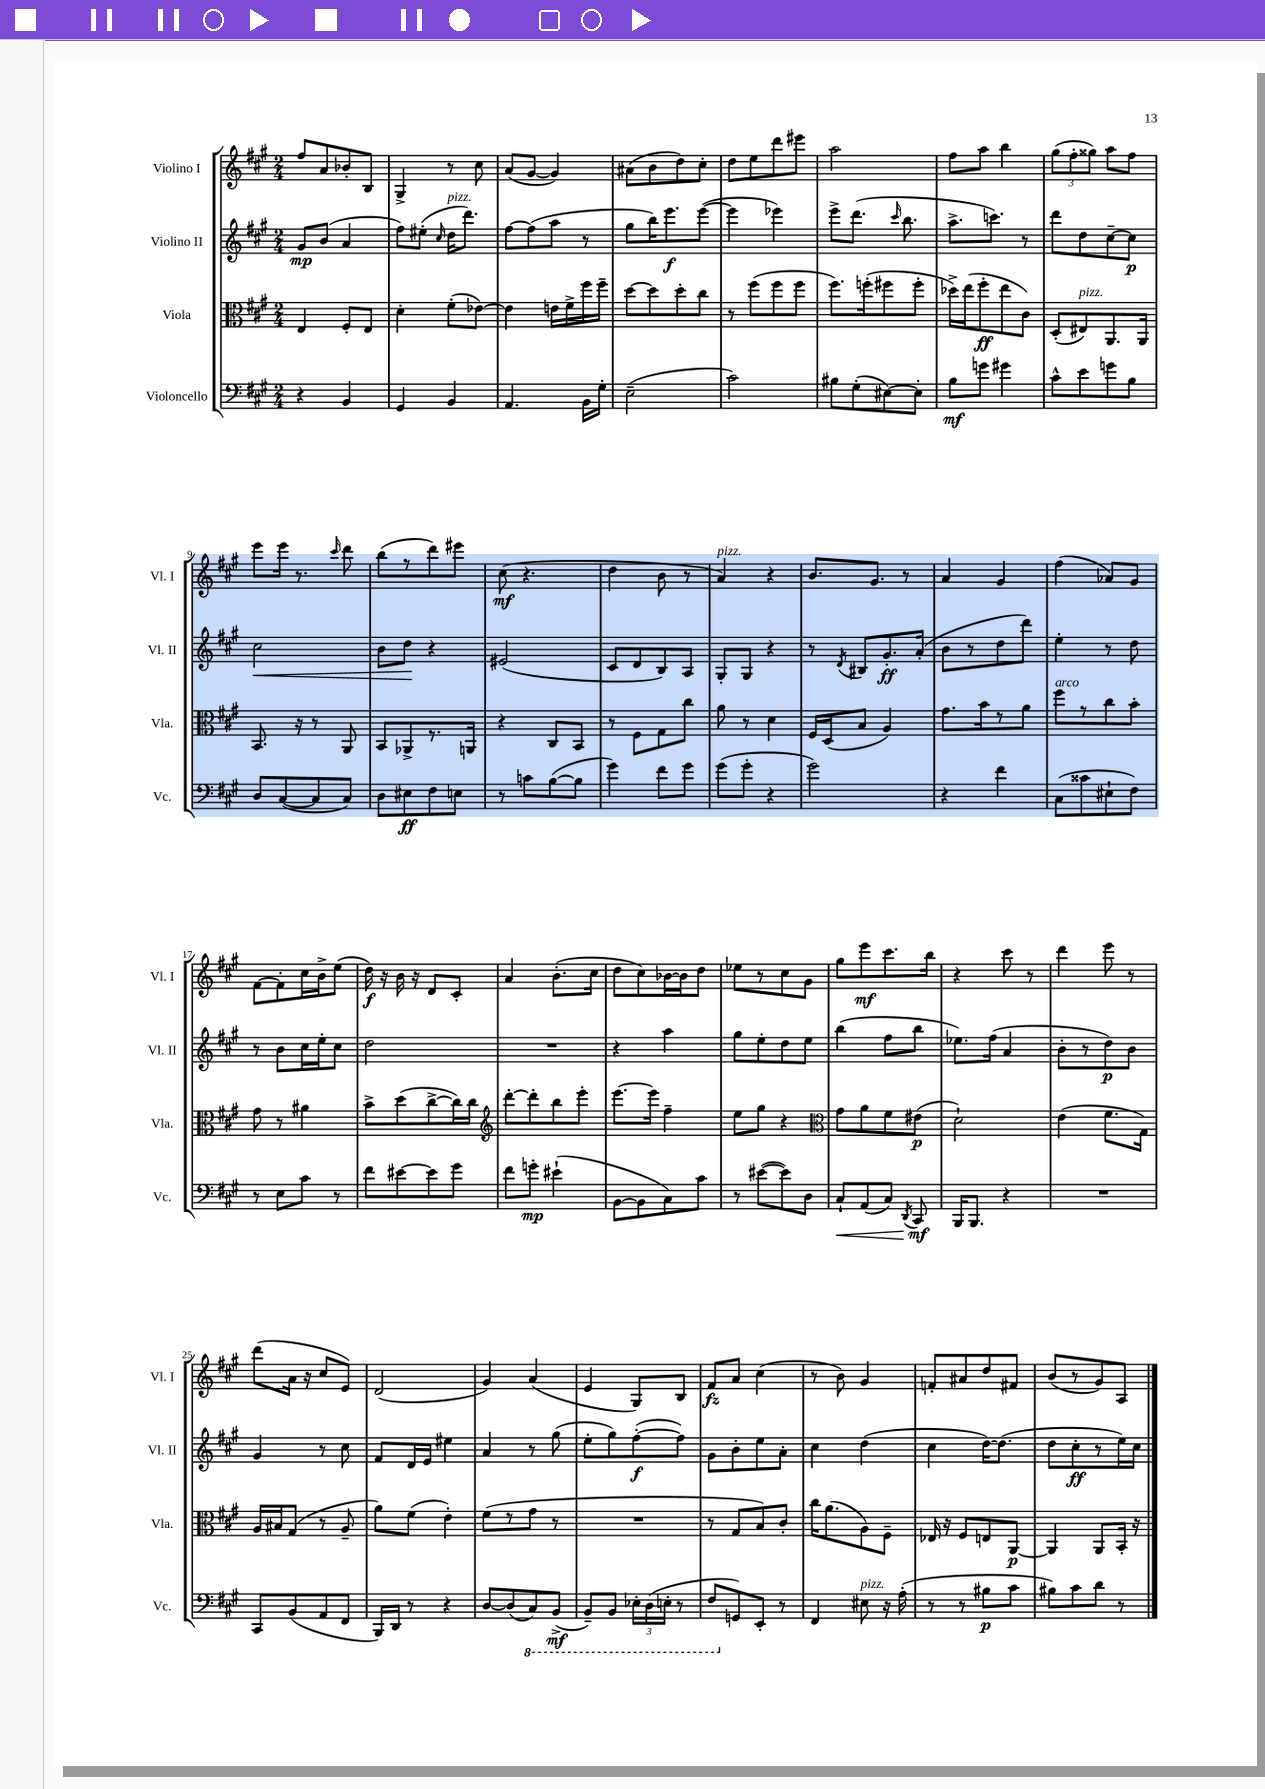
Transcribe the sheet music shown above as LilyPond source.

<<
\new StaffGroup <<
\new Staff = "s0" \with { instrumentName = "Violino I" shortInstrumentName = "Vl. I" } {
    \clef treble \key a \major \numericTimeSignature \time 2/4
    \autoBeamOff fis''8[ a'8 bes'8-. b8] |
    gis4-> r8 cis''8 |
    a'8[( gis'8]~ gis'4) |
    ais'8[( b'8 d''8) cis''8]-. |
    d''8[ e''8 d'''8 eis'''8] |
    a''2 |
    fis''8[ a''8] b''4 |
    \tuplet 3/2 { gis''8[( fis''8-. gisis''8]) } a''8[ fis''8] |
    e'''8[ e'''16] r8. \grace { cis'''16 } d'''8 |
    b''8[( r8 d'''8) eis'''8] |
    cis''8\mf( r4. |
    d''4 b'8 r8 |
    a'4^\markup { \italic "pizz." }) r4 |
    b'8.[ gis'8.] r8 |
    a'4 gis'4 |
    fis''4( aes'8[) gis'8] |
    fis'8[~ fis'8-. cis''16 b'16-> e''8]( |
    d''16\f) r16 b'16 r16 d'8[ cis'8]-. |
    a'4 b'8.[-.( cis''16] |
    d''8[ cis''8) bes'16~ bes'16 d''8] |
    ees''8[ r8 cis''8 gis'8] |
    gis''8[ e'''8\mf cis'''8. b''16] |
    r4 cis'''8 r8 |
    d'''4 e'''8 r8 |
    d'''8[( a'16] r16 cis''8[ e'8]) |
    d'2( |
    gis'4) a'4( |
    e'4 gis8[) b8] |
    fis'8[\fz a'8] cis''4( |
    r8 b'8) gis'4 |
    f'8[-. ais'8 d''8 fis'8] |
    b'8[( r8 gis'8) a8] \bar "|." |
}
\new Staff = "s1" \with { instrumentName = "Violino II" shortInstrumentName = "Vl. II" } {
    \clef treble \key a \major \numericTimeSignature \time 2/4
    \autoBeamOff gis'8[\mp b'8]( a'4 |
    fis''8[) eis''8]-.( \grace { cis''16 } d''16[^\markup { \italic "pizz." } d'''8.]) |
    fis''8[~ fis''8( a''8] r8 |
    gis''8[ b''16) e'''8.\f e'''8]~( |
    e'''4 ees'''4) |
    e'''8[-> d'''8.]( \grace { cis'''16 } b''8. |
    a''8.[-> c'''8.]) r8 |
    d'''8[ d''8 cis''8~-- cis''8]\p |
    cis''2\< |
    b'8[ d''8]\! r4 |
    eis'2( |
    cis'8[ d'8 b8) a8] |
    gis8[-. gis8] r4 |
    r8 \acciaccatura { d'8 } bis8[ gis'8.-.\ff a'16]-.( |
    b'8[ r8 d''8 d'''8]) |
    e''4-. r8 d''8 |
    r8 b'8[ cis''16 e''16-. cis''8] |
    d''2 |
    R2 |
    r4 a''4 |
    gis''8[ e''8-. d''8 e''8] |
    b''4( fis''8[ b''8] |
    ees''8.[) fis''16]( a'4 |
    b'8[-. r8 d''8\p) b'8] |
    gis'4 r8 cis''8 |
    fis'8[ d'16 e'16] eis''4 |
    a'4 r8 gis''8( |
    e''8[-. gis''8) fis''8~-.\f( fis''8]) |
    gis'8[ b'8-. e''8 a'8]-. |
    cis''4 d''4( |
    cis''4 d''16[~) d''8.]( |
    d''8[ cis''8-.\ff r8 e''16) cis''16] \bar "|." |
}
\new Staff = "s2" \with { instrumentName = "Viola" shortInstrumentName = "Vla." } {
    \clef alto \key a \major \numericTimeSignature \time 2/4
    \autoBeamOff e4 fis8[-. e8] |
    d'4-. fis'8[-.( ees'8]~) |
    ees'4 e'16[ fis'16-> fis''16 fis''16]-- |
    d''8[~ d''8 d''8-. cis''8] |
    r8 fis''8[( fis''8 fis''8] |
    fis''8.[) f''16-.( fis''8 fis''8]-. |
    des''16[->) e''16( fis''8-.\ff e''8 cis'8]) |
    d8[-.( eis8^\markup { \italic "pizz." }) a,8. a,16] |
    b,8. r16 r8 a,8 |
    b,8[ aes,8-> r8. a,16] |
    r4 cis8[ b,8] |
    r8 fis8[ gis8 cis''8] |
    a'8 r8 d'4 |
    fis16[ d16( b8] a4) |
    gis'8.[ b'16 r8 a'8] |
    fis''8[^\markup { \italic "arco" } r8 cis''8 b'8]-. |
    gis'8 r8 ais'4 |
    b'8[-> d''8( cis''8~-> cis''16) cis''16] |
    \clef treble d'''8[~-. d'''8-. b''8 e'''8]-. |
    e'''8.[~ e'''16] fis''4-- |
    e''8[ gis''8] r4 |
    \clef alto gis'8[ a'8 fis'8 eis'8]\p( |
    d'2-!) |
    e'4( fis'8.[ gis16]) |
    a16[ bis16 gis8]( r8 a8-- |
    a'8[) fis'8]( e'4-.) |
    fis'8[( r8 gis'8] r8 |
    R2 |
    r8 gis8[ b8) cis'8]-. |
    cis''16[ a'8.( a8) fis8]-- |
    ees16 r16 fis8[ e8 a,8]~\p |
    a,4 a,8[ b,16]-. r16 \bar "|." |
}
\new Staff = "s3" \with { instrumentName = "Violoncello" shortInstrumentName = "Vc." } {
    \clef bass \key a \major \numericTimeSignature \time 2/4
    \autoBeamOff r4 b,4 |
    gis,4 b,4 |
    a,4. b,16[ gis16]-. |
    e2--( |
    cis'2) |
    bis8[ gis8-.( eis8~) eis8]-. |
    b8[\mf g'8] gis'4 |
    cis'8[-^ e'8 g'8 b8] |
    d8[ cis8~( cis8 cis8]) |
    d8[ eis8\ff fis8 e8] |
    r8 c'8[ b8~( b8] |
    gis'4) fis'8[ gis'8] |
    gis'8[( gis'8]-. r4 |
    gis'2) |
    r4 fis'4 |
    cis8[( cisis'8 eis8-! fis8]) |
    r8 e8[ cis'8] r8 |
    fis'8[ eis'8~ eis'8 gis'8] |
    fis'8[ g'8]-.\mp eis'4-!( |
    b,8[~ b,8 cis8) cis'8] |
    r8 eis'8[~( eis'8) d8] |
    cis8[-!\< a,8( cis8]) \acciaccatura { d,8 } cis,8\mf\! |
    b,,16[ b,,8.] r4 |
    R2 |
    cis,8[ b,8( a,8 fis,8] |
    b,,16[) d,16] r8 r4 |
    d8[~ d8( \ottava #-1 cis,8) b,,8]->\mf( |
    b,,8[--) b,,8] \tuplet 3/2 { ees,16[-. d,16( e,16]-. } r8 |
    fis,8[ \ottava #0 g,8) e,8]-. r8 |
    fis,4 eis8^\markup { \italic "pizz." } r16 a16-.( |
    r8 r8 bis8[\p cis'8] |
    bis8[) cis'8 d'8] r8 \bar "|." |
}
>>
>>
